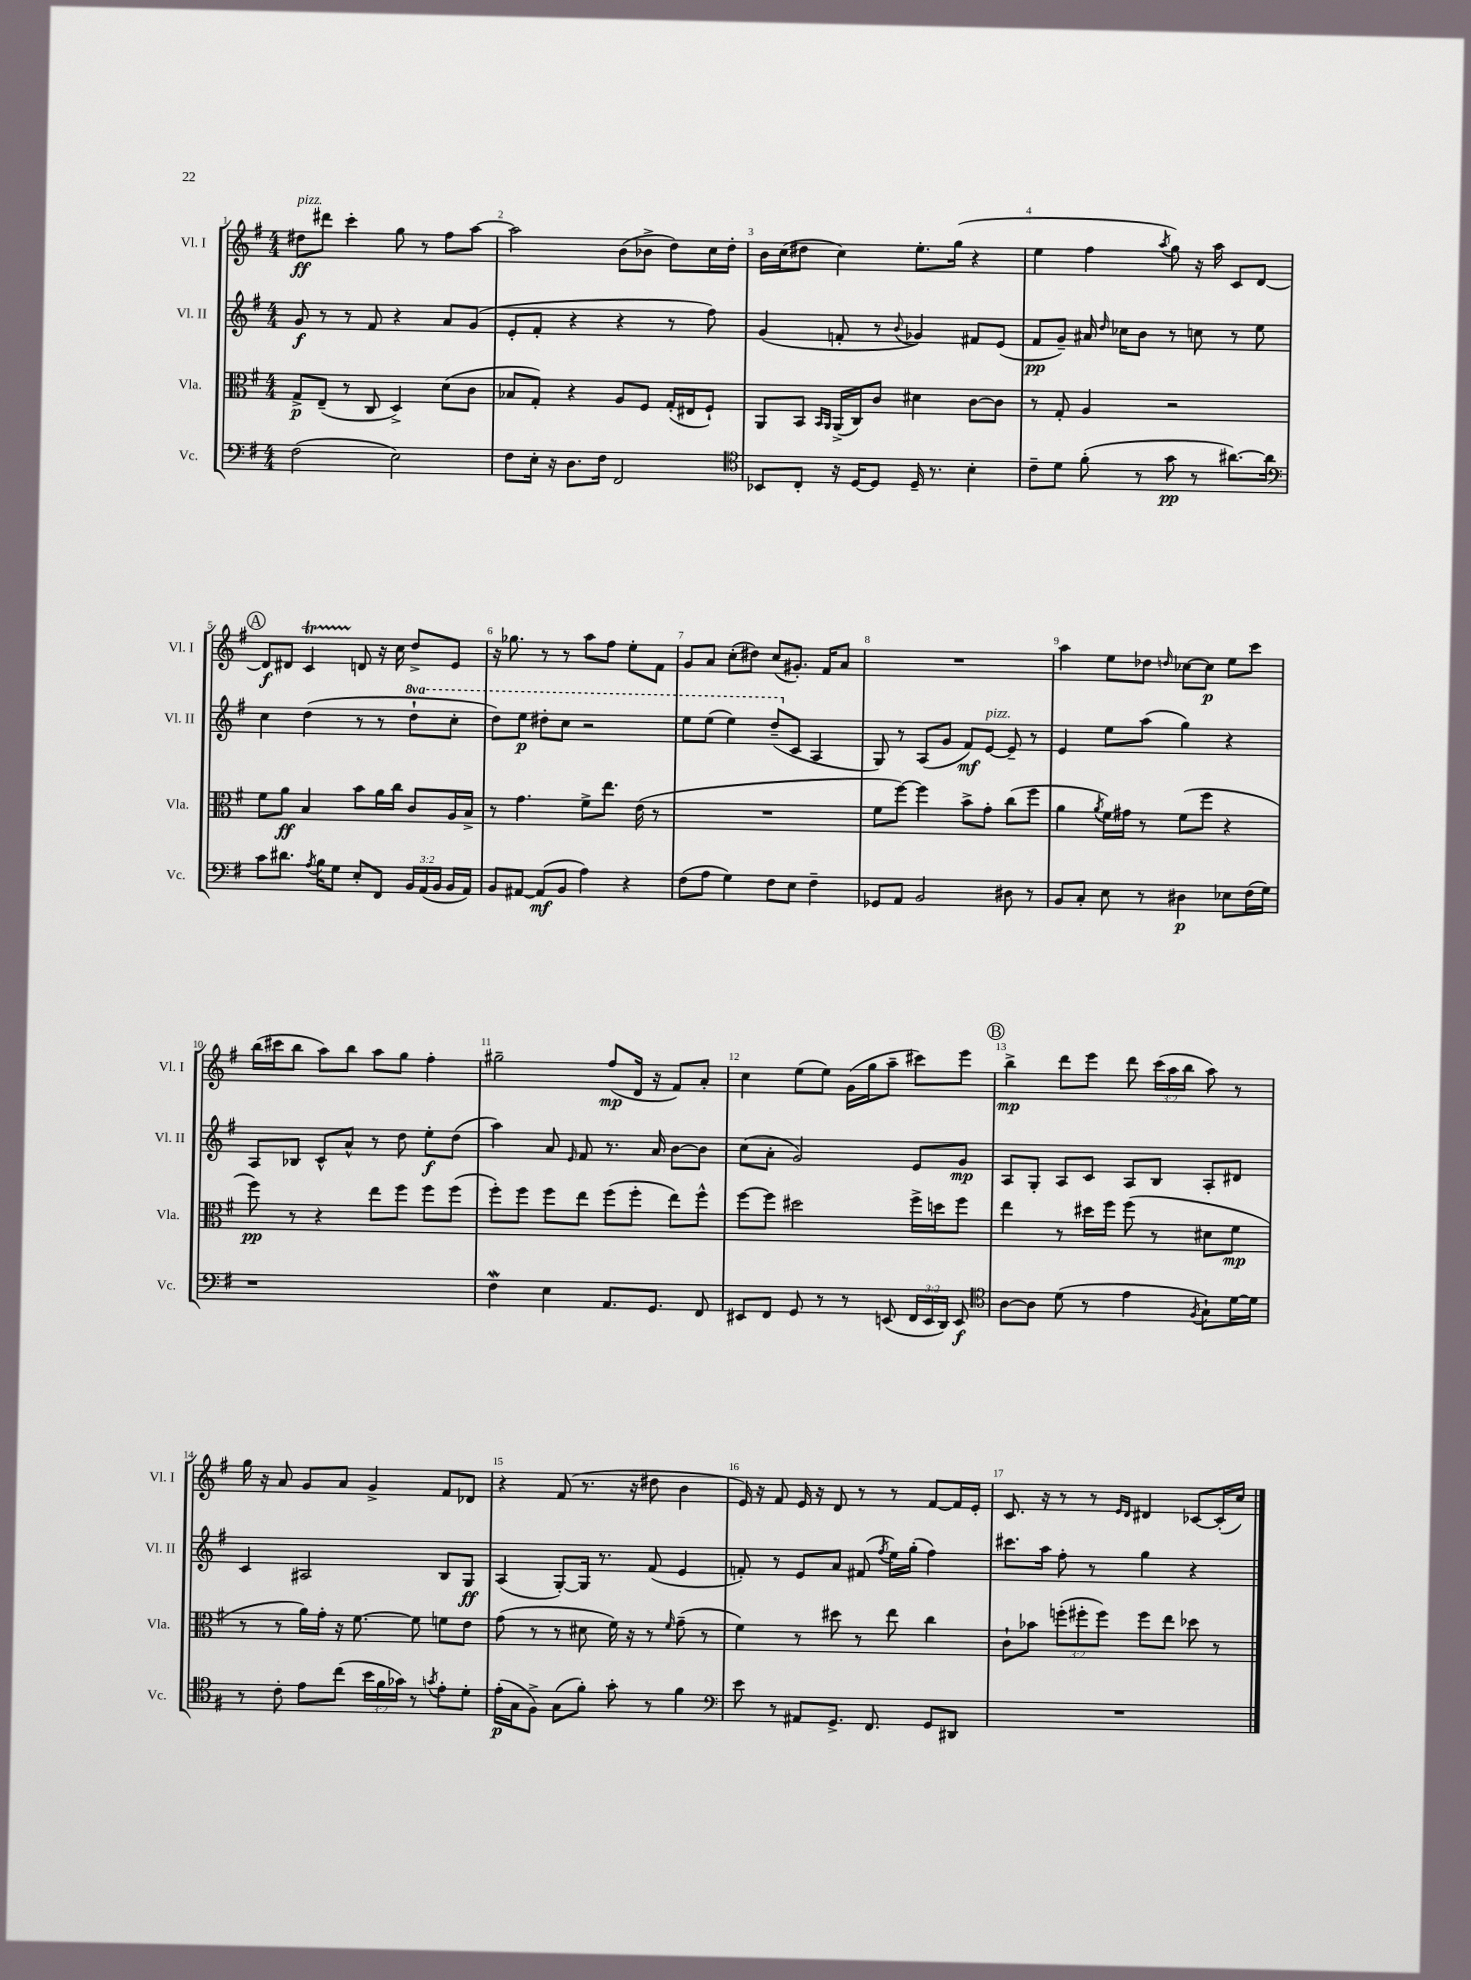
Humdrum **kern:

**kern	**kern	**kern	**kern
*staff4	*staff3	*staff2	*staff1
*clefF4	*clefC3	*clefG2	*clefG2
*k[f#]	*k[f#]	*k[f#]	*k[f#]
*M4/4	*M4/4	*M4/4	*M4/4
(2F#	8G^	8g	8dd#
.	(8E~	8r	8ddd#
.	8r	8r	4ccc'
.	8C	8f#	.
2E)	4D^)	4r	8gg
.	.	.	8r
.	(8d	8a	8ff#
.	8c	(8g	[8aa
=	=	=	=
8F#	8B-	8e'	2aa]
16E'	8G')	8f#'	.
16r	.	.	.
8.D	4r	4r	.
16F#	.	.	.
2FF#	8A	4r	(8b
.	8F#	.	8b-^
.	(16G'	8r	8dd)
.	16E#	.	.
.	8F#`)	8ff#)	16cc
.	.	.	16dd'
=	=	=	=
*clefC4	*	*	*
8BB-	8AA	(4g	16b
.	.	.	(16cc
8C'	8BB	.	8dd#
.	16qqBB	.	.
.	16qqAA	.	.
16r	(16AA^	8f'	4cc)
[16D	16C)	.	.
8D]	8c	8r	.
.	.	8qqb	.
16D~	4d#	4g-)	8.ee'
8.r	.	.	.
.	.	.	(16gg
4B'	[8c	8f#	4r
.	8c]	(8e	.
=	=	=	=
8c~	8r	8f#	4ee
8d	8G'	8g~)	.
(8f#'	4A	16a#	4ff#
.	.	16qqdd	.
.	.	16cc-	.
8r	.	8b	.
.	.	.	8qaa
8g	2r	8r	8gg)
8r	.	8cc	16r
.	.	.	16aa
[8.a#)	.	8r	8c
.	.	8ee	[8d
16a#]	.	.	.
=	=	=	=
*clefF4	*	*	*
8c	8f#	4cc	8d]
8.d#	8a	.	8d#
.	4B	(4dd	4c
8qA	.	.	.
16B	.	.	.
8G	.	.	.
8E'	8b	8r	8d
8FF#	16a	8r	16r
.	16cc	.	16cc
24BB	8c	8ddd`	8dd^
(24AA	.	.	.
24BB	.	.	.
16BB	16A	8ccc'	8e
16AA)	16B^	.	.
=	=	=	=
8BB	8r	8ddd)	16r
.	.	.	8.gg-
[8AA#	4.g	8eee	.
(8AA#]	.	8ddd#'	8r
8BB	.	8ccc	8r
4A)	8f#^	2r	8aa
.	8.ee	.	8ff#
4r	.	.	8ee'
.	(16e	.	.
.	8r	.	8f#
=	=	=	=
(8F#	1r	8eee	8g
8A	.	(8eee	8a
4G)	.	4eee)	(8cc'
.	.	.	8dd#)
8F#	.	(8ddd~	(8cc
8E	.	8c	8.g#')
4F#~	.	4A	.
.	.	.	16f#
.	.	.	8a
=	=	=	=
8GG-	8f#	8G)	1r
8AA	[8ff#)	8r	.
2BB	4ff#]	(8A	.
.	.	8g	.
.	8b^	8f#)	.
.	8g'	[8e	.
8D#	(8cc	8e~]	.
8r	8ff#	8r	.
=	=	=	=
8BB	4a	4e	4aa
8C'	.	.	.
.	8qa	.	.
8E	16f#)	8ee	8ee
.	16g#	.	.
8r	8r	(8aa	8dd-
.	.	.	16qqdd
4D#	(8f#	4gg)	[8cc-
.	8ff#	.	8cc-]
8E-	4r	4r	8ee
(16F#	.	.	8ccc
16G)	.	.	.
=	=	=	=
1r	8ff#)	8A	(16bb
.	.	.	16ccc#
.	8r	8B-	8bb
.	4r	8c^^	8aa)
.	.	8a^^	8bb
.	8ee	8r	8aa
.	8ff#	8dd	8gg
.	8ff#	8ee'	4ff#'
.	(8ff#	(8dd	.
=	=	=	=
4F#	8ff#')	4aa)	2gg#~
.	8ff#	.	.
4E	8ff#	8a	.
.	.	16qqe	.
.	8ee	8f#	.
8.AA	(8ff#	8.r	(8ff#
.	8ff#'	.	16d
8.GG	.	16a	16r
.	8ee)	[8b	8f#)
8FF#	8ff#^^	8b]	8a'
=	=	=	=
8EE#	[8ff#	(8cc	4cc
8FF#	8ff#]	8a'	.
8GG	2dd#	2g)	(8ee
8r	.	.	8ee)
8r	.	.	(16g
.	.	.	16gg
(8EE	.	.	8aa~
24FF#	16ff#^	8e	8ccc#)
24EE	.	.	.
.	16dd	.	.
24DD)	.	.	.
8EE	8ff#	8g	8eee
=	=	=	=
*clefC4	*	*	*
[8A	4ee	8A	4bb^
8A]	.	8G'	.
(8d	8r	8A	8ddd
8r	16dd#	8c	8eee
.	16ff#	.	.
4e	(8ff#	8A	8ddd
.	8r	8B	(24ccc
.	.	.	24aa
.	.	.	24bb
8qF#	.	.	.
8G`)	8d#	8A'	8aa)
[16d	8f#	8d#	8r
16d]	.	.	.
=	=	=	=
8r	8r	4c	16gg
.	.	.	16r
8c'	8r	.	8a
8e	16a)	2A#	8g
.	16g'	.	.
(8cc	16r	.	8a
.	[8.f#	.	.
24b	.	.	4g^
24f#	.	.	.
24g-)	.	.	.
8r	8f#]	.	.
8qg	.	.	.
8e'	8f	8B	8f#
8d'	8e	8G	8d-
=	=	=	=
(16e'	(8g	(4A	4r
16G	.	.	.
8F#^)	8r	.	.
(8G	8r	[8G')	(8f#
8f#')	8d#	16G]	8.r
.	.	8.r	.
8g'	16f#)	.	.
.	16r	.	16r
8r	8r	(8f#	8dd#
.	16qqf#	.	.
4f#	(8g~	4e	4b
.	8r	.	.
=	=	=	=
*clefF4	*	*	*
8e	4f#)	8f')	16e)
.	.	.	16r
8r	.	8r	8f#
8AA#	8r	8e	16e
.	.	.	16r
8.GG^	8dd#	8a	8d
.	8r	(8f#	8r
8.FF#	.	.	.
.	.	8qff#	.
.	8ee	16ee)	8r
.	.	(16gg'	.
8GG	4cc	4ff#)	[8f#
8DD#	.	.	16f#]
.	.	.	16e'
=	=	=	=
1r	8c`	8.ccc#	8.c
.	8b-	.	.
.	.	16aa	16r
.	(12ff'	8ff#'	8r
.	12ff#'	.	.
.	.	8r	8r
.	12ff#)	.	.
.	.	.	16qqe
.	.	.	16qqd
.	8ff#	4gg	4d#
.	8ee	.	.
.	8dd-	4r	[8c-
.	8r	.	(16c-']
.	.	.	16cc)
==	==	==	==
*-	*-	*-	*-
